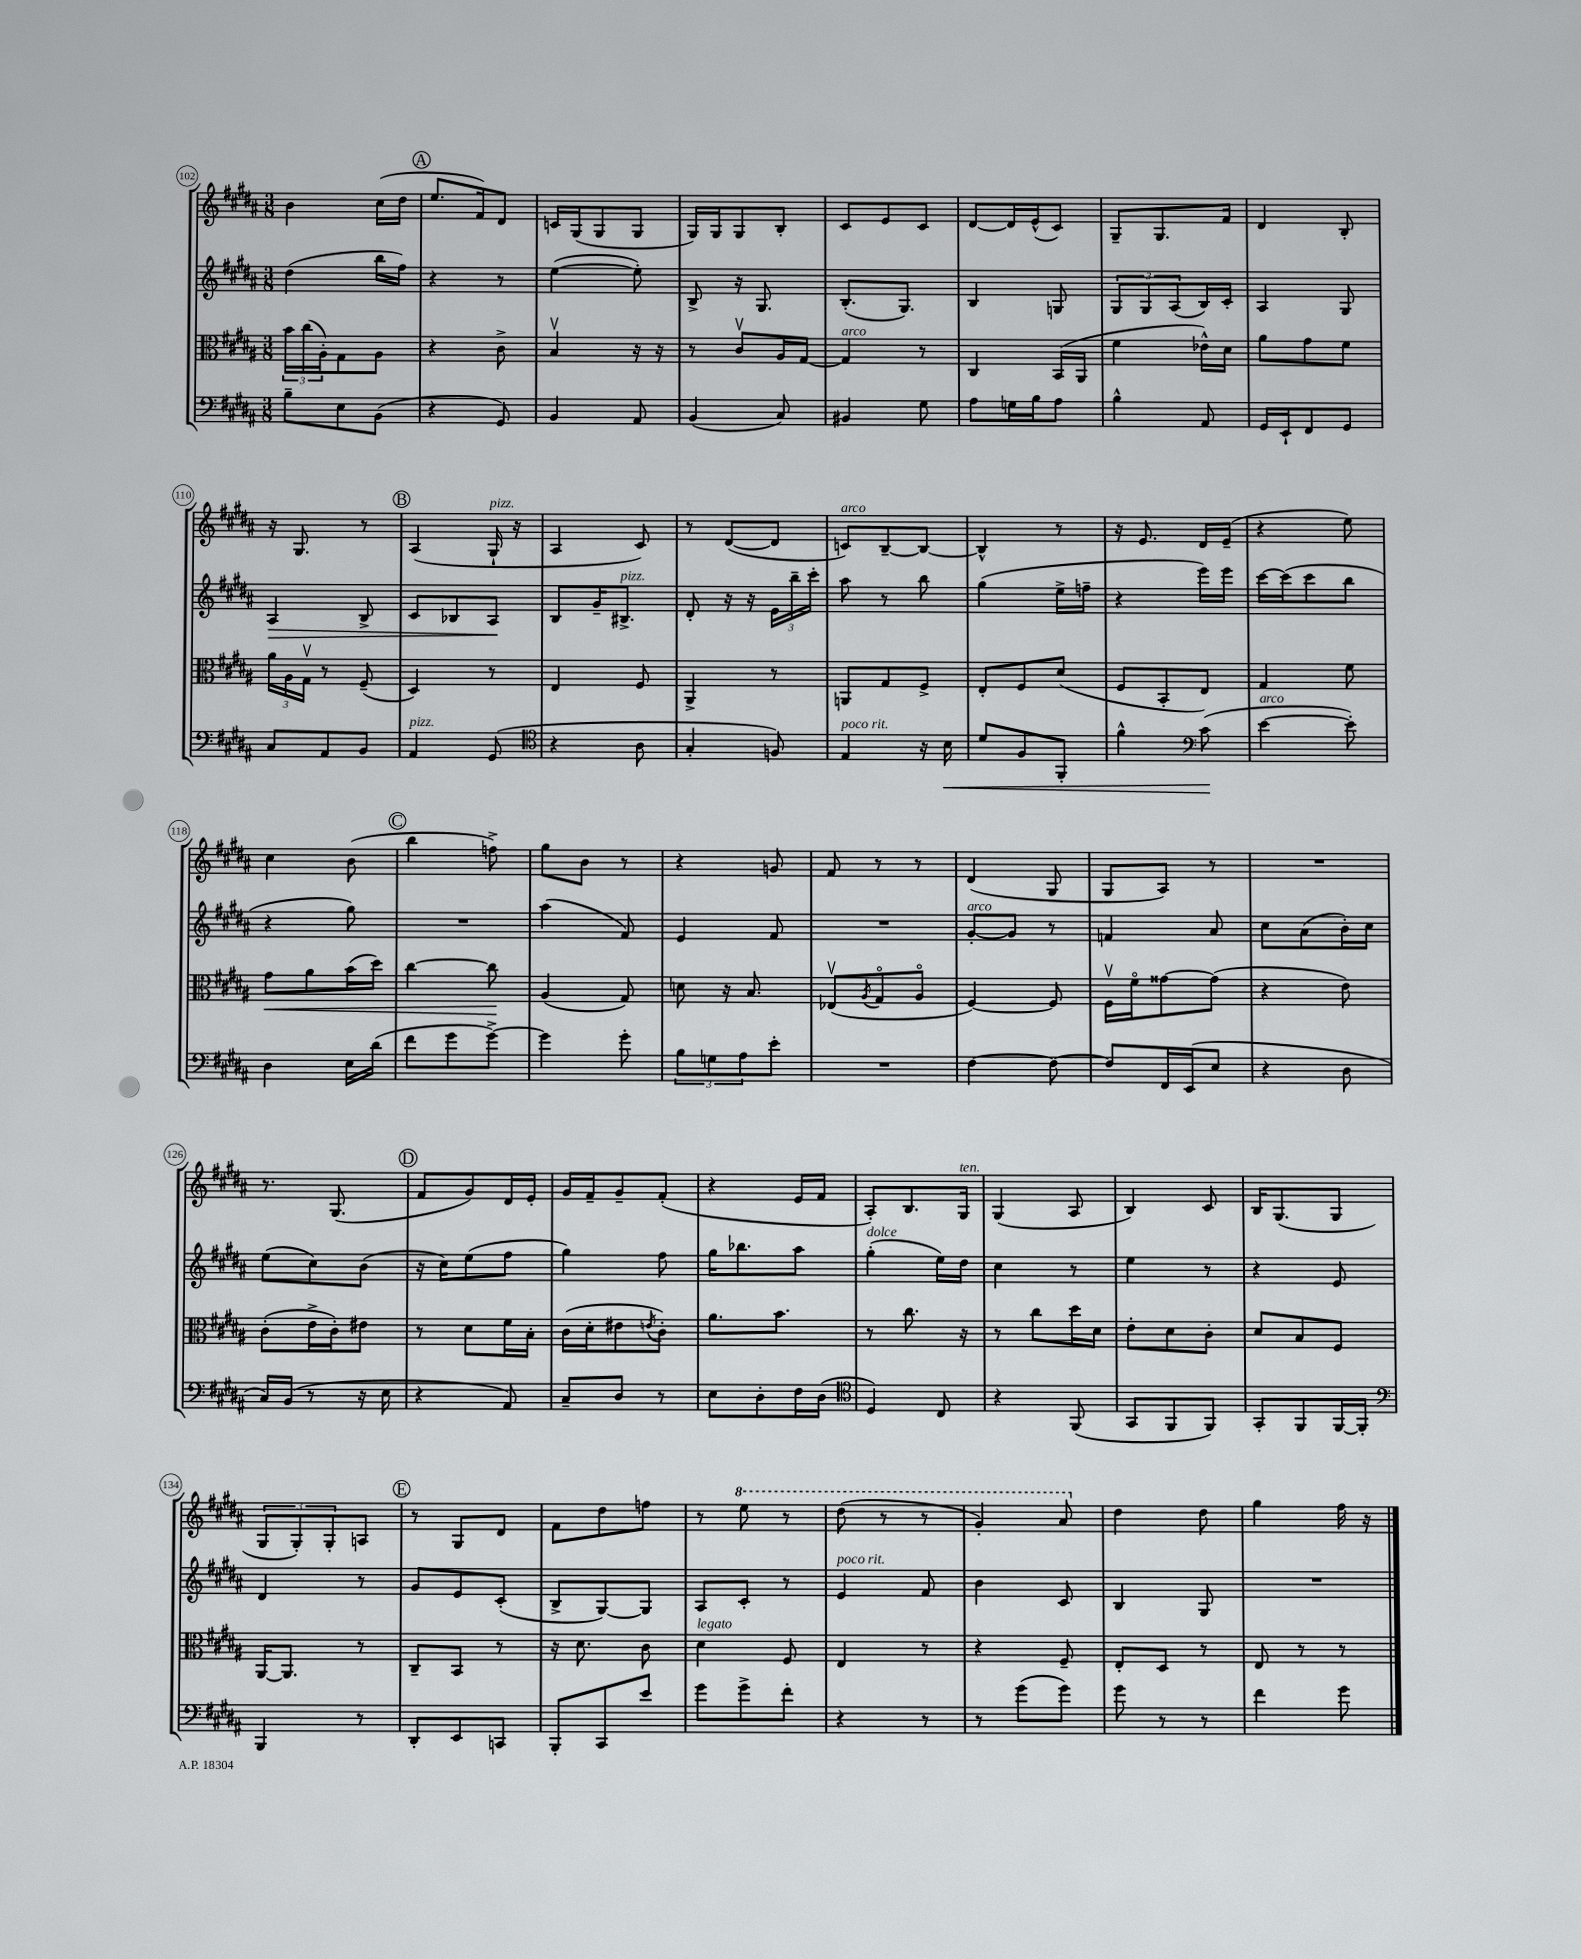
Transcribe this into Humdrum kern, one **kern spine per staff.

**kern	**kern	**kern	**kern
*staff4	*staff3	*staff2	*staff1
*clefF4	*clefC3	*clefG2	*clefG2
*k[f#c#g#d#a#]	*k[f#c#g#d#a#]	*k[f#c#g#d#a#]	*k[f#c#g#d#a#]
*M3/8	*M3/8	*M3/8	*M3/8
8B~	24b	(4dd#	4b
.	(24cc#	.	.
.	24A#')	.	.
8E	8G#	.	.
(8BB	8A#	16bb	(16cc#
.	.	16ff#)	16dd#
=	=	=	=
4r	4r	4r	8.ee
.	.	.	16f#)
8GG#)	8c#^	8r	8d#
=	=	=	=
4BB	4Bv	([4ee	16c
.	.	.	(16G#
.	.	.	8G#
8AA#	16r	8ee'])	8G#
.	16r	.	.
=	=	=	=
(4BB	8r	8B^	16G#)
.	.	.	16G#
.	8c#v	16r	8G#
.	.	8.G#	.
8C#)	16A#	.	8B'
.	[16G#	.	.
=	=	=	=
4BB#	4G#]	(8.B'	8c#
.	.	.	8e
.	.	8.G#)	.
8G#	8r	.	8c#
=	=	=	=
8A#	4C#	4B	[8d#
16G	.	.	16d#]
16B	.	.	(16e^^
8A#	(16BB	8G	8c#)
.	16AA#	.	.
=	=	=	=
4B^^	4f#	12G#	8G#~
.	.	12G#	.
.	.	.	8.G#
.	.	(12A#	.
8AA#	16e-^^)	16B)	.
.	16d#	16c#'	16f#
=	=	=	=
16GG#	8a#	4A#	4d#
16EE`	.	.	.
8FF#	8g#	.	.
8GG#	8f#	8G#	8B'
=	=	=	=
8C#	24a#	4A#	16r
.	24A#	.	.
.	.	.	8.G#
.	24G#v	.	.
8AA#	8r	.	.
8BB	(8F#~	8B^	8r
=	=	=	=
4AA#	4D#)	8c#	(4A#
.	.	8B-	.
(8GG#	8r	8A#	16G#`
.	.	.	16r
=	=	=	=
*clefC4	*	*	*
4r	4E	8B	4A#
.	.	16g#~	.
.	.	8.B#^	.
8A#	8F#	.	8c#)
=	=	=	=
4G#'	4AA#^	8d#'	8r
.	.	16r	([8d#
.	.	16r	.
8F)	8r	24e	8d#]
.	.	24bb~	.
.	.	24ccc#'	.
=	=	=	=
4E	8AA	8aa#	8c)
.	8G#	8r	[8B~
16r	8F#^	8bb	8B_
16B	.	.	.
=	=	=	=
8d#	8E'	(4gg#	4B^^]
8F#	8F#	.	.
8FF#'	(8d#	16ee^	8r
.	.	16ff~	.
=	=	=	=
4f#^^	8F#	4r	16r
.	.	.	8.e
.	8BB'	.	.
*clefF4	*	*	*
(8c#	8E)	16eee)	16d#
.	.	16eee	(16e~
=	=	=	=
[4e	4G#	[16ccc#	4r
.	.	(16ccc#]	.
.	.	8ccc#	.
8e'])	8f#	8bb	8ee)
=	=	=	=
4D#	8g#	4r	4cc#
.	8a#	.	.
16E	(16b	8gg#)	(8b
(16d#	16dd#)	.	.
=	=	=	=
8f#	[4cc#	4.r	4bb
8g#	.	.	.
[8g#^)	8cc#]	.	8ff^)
=	=	=	=
4g#]	(4A#	(4aa#	8gg#
.	.	.	8b
8g#'	8G#)	8f#)	8r
=	=	=	=
12B	8d	4e	4r
12G	.	.	.
.	16r	.	.
12A#	.	.	.
.	8.B	.	.
8e'	.	8f#	8g
=	=	=	=
4.r	(8E-v	4.r	8f#
.	8qA#	.	.
.	8G#o	.	8r
.	8A#o	.	8r
=	=	=	=
[4F#	[4F#)	[8g#'	(4d#
.	.	8g#]	.
8F#_	8F#]	8r	8G#
=	=	=	=
8F#]	16F#v	4f	8G#
.	16f#o	.	.
16FF#	[8g##	.	8A#)
(16EE	.	.	.
8E	(8g##]	8a#	8r
=	=	=	=
4r	4r	8cc#	4.r
.	.	(8a#	.
8D#	8e)	16b')	.
.	.	16cc#	.
=	=	=	=
16C#)	(8c#'	(8ee	8.r
(16BB	.	.	.
8r	16e^	8cc#)	.
.	16c#')	.	(8.G#
16r	8e#	(8b	.
16E	.	.	.
=	=	=	=
4r	8r	16r	8f#
.	.	16cc#)	.
.	8d#	(8ee	8g#)
8AA#)	16f#	8ff#	16d#
.	16B'	.	16e'
=	=	=	=
8C#~	(16c#	4gg#)	16g#
.	16d#'	.	16f#~
8D#	8e#	.	8g#~
.	8qe	.	.
8r	8c#')	8ff#	(8f#'
=	=	=	=
8E	8.a#	16gg#	4r
.	.	8.bb-	.
8D#'	.	.	.
.	8.b	.	.
16F#	.	8aa#	16e
(16D#	.	.	16f#
=	=	=	=
*clefC4	*	*	*
4D#)	8r	(4gg#'	8A#')
.	8.cc#	.	8.B
8C#	.	16ee)	.
.	16r	16dd#	16G#
=	=	=	=
4r	8r	4cc#	(4G#
.	8cc#	.	.
(8FF#	16dd#	8r	8A#
.	16d#	.	.
=	=	=	=
8GG#	8e'	4ee	4B)
8FF#	8d#	.	.
8FF#)	8c#'	8r	8c#
=	=	=	=
8GG#'	8d#	4r	16B
.	.	.	(8.G#
8FF#	8B	.	.
[16FF#	8F#	8e	8G#
16FF#']	.	.	.
=	=	=	=
*clefF4	*	*	*
4BBB	[16AA#	4d#	12G#
.	8.AA#]	.	.
.	.	.	12G#')
.	.	.	12G#'
8r	8r	8r	8A
=	=	=	=
8DD#'	8C#~	8g#	8r
8EE	8BB	8e	8G#
8CC	8r	(8c#'	8d#
=	=	=	=
8BBB'	16r	8B^	8f#
.	8.d#	.	.
8CC#	.	[8G#)	8dd#
8e	8c#	8G#]	8ff
=	=	=	=
8g#	4d#	8A#	8r
8g#^	.	8c#'	8eee
8f#'	8F#	8r	8r
=	=	=	=
4r	4E	4e	(8ddd#
.	.	.	8r
8r	8r	8f#	8r
=	=	=	=
8r	4r	4b	4gg#')
(8g#	.	.	.
8g#)	8F#~	8c#	8aa#
=	=	=	=
8g#	8E'	4B	4dd#
8r	8D#	.	.
8r	8r	8G#	8dd#
=	=	=	=
4f#	8E	4.r	4gg#
.	8r	.	.
8g#	8r	.	16ff#
.	.	.	16r
==	==	==	==
*-	*-	*-	*-
